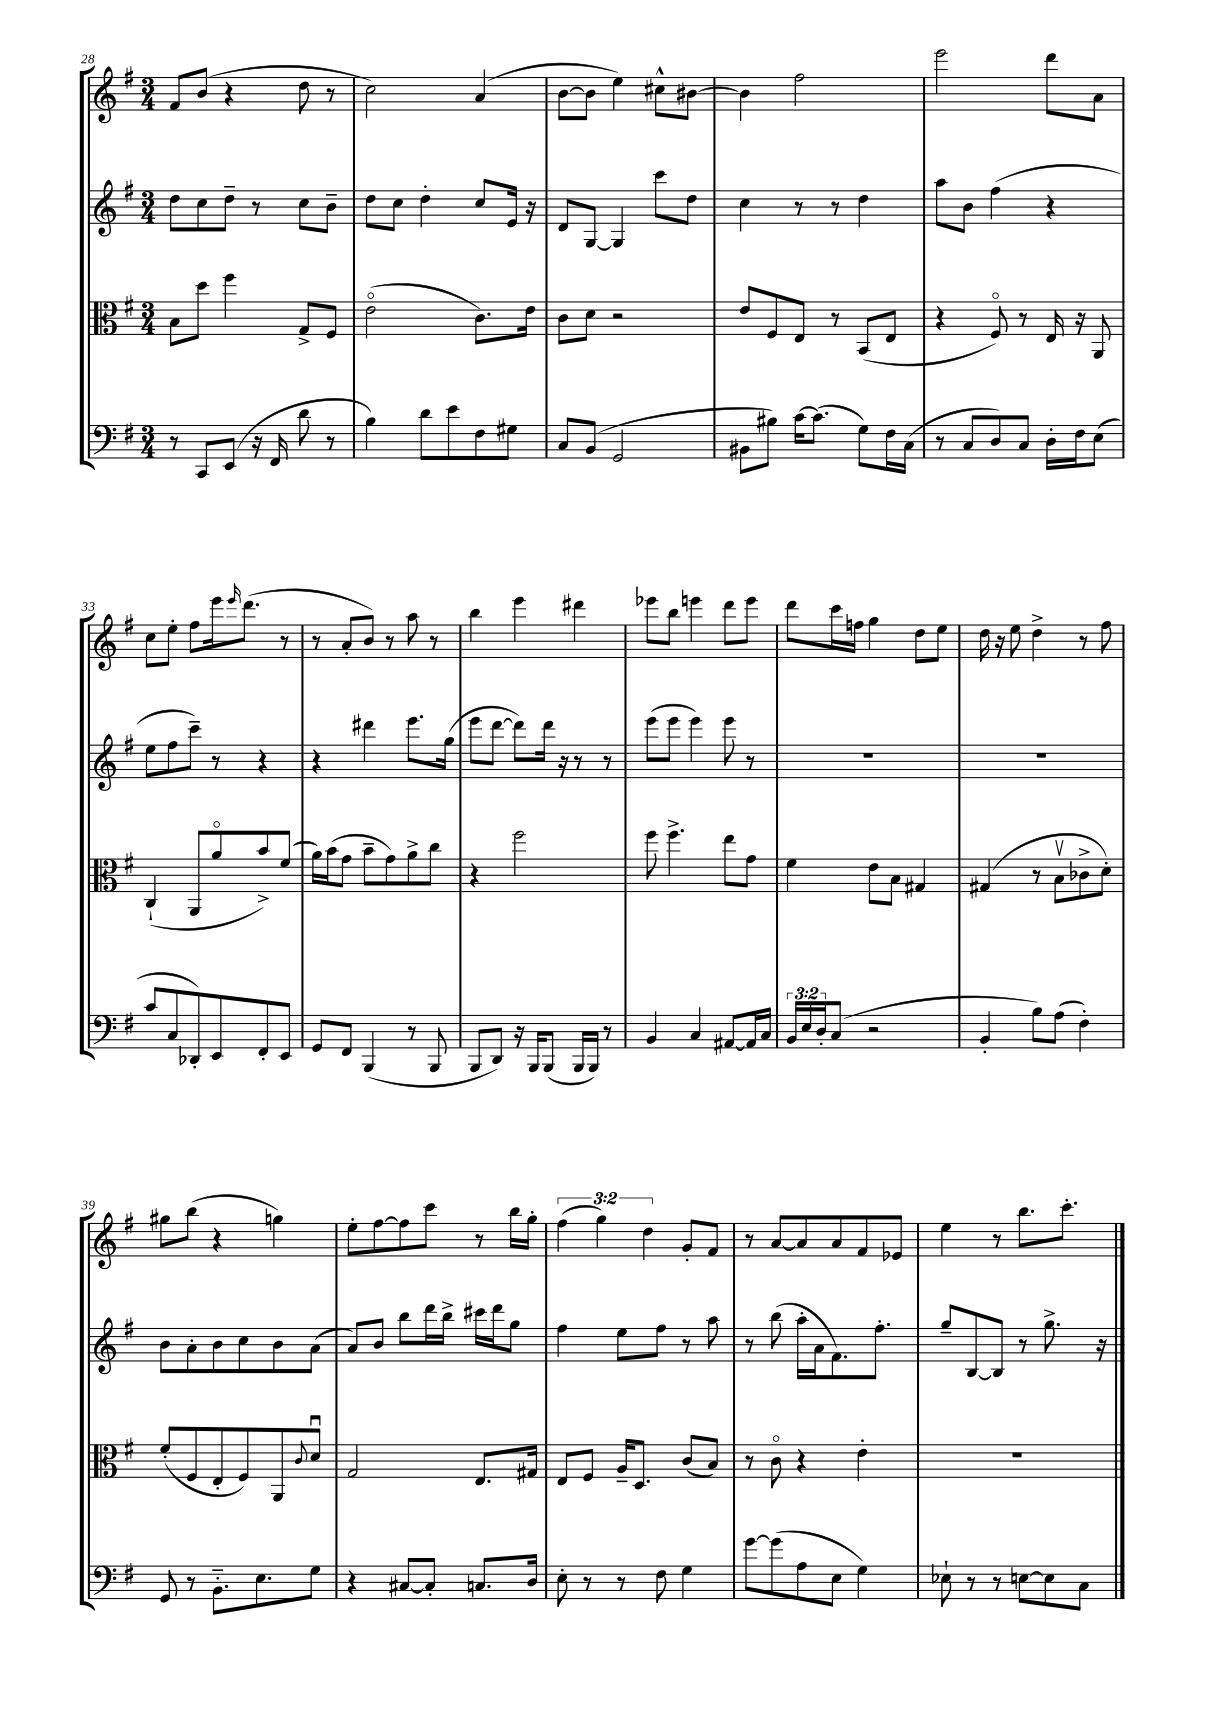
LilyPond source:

<<
\new StaffGroup <<
\new Staff = "s0" {
    \clef treble \key g \major \numericTimeSignature \time 3/4 \override Staff.TupletNumber.text = #tuplet-number::calc-fraction-text
    fis'8 b'8( r4 d''8 r8 |
    c''2) a'4( |
    b'8~ b'8 e''4) cis''8-^ bis'8~ |
    bis'4 fis''2 |
    e'''2 d'''8 a'8 |
    c''8 e''8-. fis''8 e'''16 \grace { e'''16 } d'''8.( r8 |
    r8 a'8-. b'8) r8 a''8 r8 |
    b''4 e'''4 dis'''4 |
    ees'''8 b''8 e'''4 d'''8 e'''8 |
    d'''8 c'''16 f''16 g''4 d''8 e''8 |
    d''16 r16 e''8 d''4-> r8 fis''8 |
    gis''8 b''8( r4 g''4) |
    e''8-. fis''8~ fis''8 c'''8 r8 b''16 g''16-. |
    \tuplet 3/2 { fis''4( g''4) d''4 } g'8-. fis'8 |
    r8 a'8~ a'8 a'8 fis'8 ees'8 |
    e''4 r8 b''8. c'''8.-. \bar "|." |
}
\new Staff = "s1" {
    \clef treble \key g \major \numericTimeSignature \time 3/4
    d''8 c''8 d''8-- r8 c''8 b'8-- |
    d''8 c''8 d''4-. c''8 e'16 r16 |
    d'8 g8~ g4 c'''8 d''8 |
    c''4 r8 r8 d''4 |
    a''8 b'8 fis''4( r4 |
    e''8 fis''8 c'''8--) r8 r4 |
    r4 dis'''4 e'''8. g''16( |
    e'''8 d'''8~ d'''8) d'''16 r16 r8 r8 |
    e'''8( e'''8 e'''4) e'''8 r8 |
    R2. |
    R2. |
    b'8 a'8-. b'8 c''8 b'8 a'8( |
    a'8) b'8 b''8 d'''16 b''16-> cis'''16 d'''16 g''8 |
    fis''4 e''8 fis''8 r8 a''8 |
    r8 b''8( a''16-. a'16 fis'8.) fis''8.-. |
    g''8-- b8~ b8 r8 g''8.-> r16 \bar "|." |
}
\new Staff = "s2" {
    \clef alto \key g \major \numericTimeSignature \time 3/4
    b8 d''8 fis''4 g8-> fis8 |
    e'2\flageolet( c'8.) e'16 |
    c'8 d'8 r2 |
    e'8 fis8 e8 r8 b,8( e8 |
    r4 fis8\flageolet) r8 e16 r16 a,8 |
    c4-!( a,8 a'8\flageolet b'8->) fis'8( |
    a'16) b'16( g'8 b'8-- g'8) a'8-> c''8 |
    r4 fis''2 |
    fis''8 fis''4.-> e''8 g'8 |
    fis'4 e'8 b8 gis4 |
    gis4( r8 b8\upbow ces'8-> d'8-.) |
    fis'8-.( fis8 e8-. fis8) a,8 \appoggiatura { c'8 } d'8\downbow |
    g2 e8. gis16 |
    e8 fis8 a16-- d8. c'8( b8) |
    r8 c'8\flageolet r4 e'4-. |
    R2. \bar "|." |
}
\new Staff = "s3" {
    \clef bass \key g \major \numericTimeSignature \time 3/4 \override Staff.TupletNumber.text = #tuplet-number::calc-fraction-text
    r8 c,8 e,8( r16 fis,16 d'8 r8 |
    b4) d'8 e'8 fis8 gis8 |
    c8 b,8( g,2 |
    bis,8 bis8) c'16~ c'8.( g8) fis16 c16( |
    r8 c8 d8) c8 d16-. fis16 e8( |
    c'8 c8 des,8-.) e,8 fis,8-. e,8 |
    g,8 fis,8 b,,4( r8 b,,8 |
    b,,8 d,8) r16 b,,16 b,,8( b,,16 b,,16) r8 |
    b,4 c4 ais,8~ ais,16 c16 |
    \tuplet 3/2 { b,16 e16 d16-. } c8( r2 |
    b,4-. b8) a8( fis4-.) |
    g,8 r8 b,8.-_ e8. g8 |
    r4 cis8~ cis8-. c8. d16 |
    e8-. r8 r8 fis8 g4 |
    g'8~ g'8( a8 e8 g4) |
    ees8-! r8 r8 e8~ e8 c8 \bar "|." |
}
>>
>>
\layout { \context { \Score currentBarNumber = #28 } }
